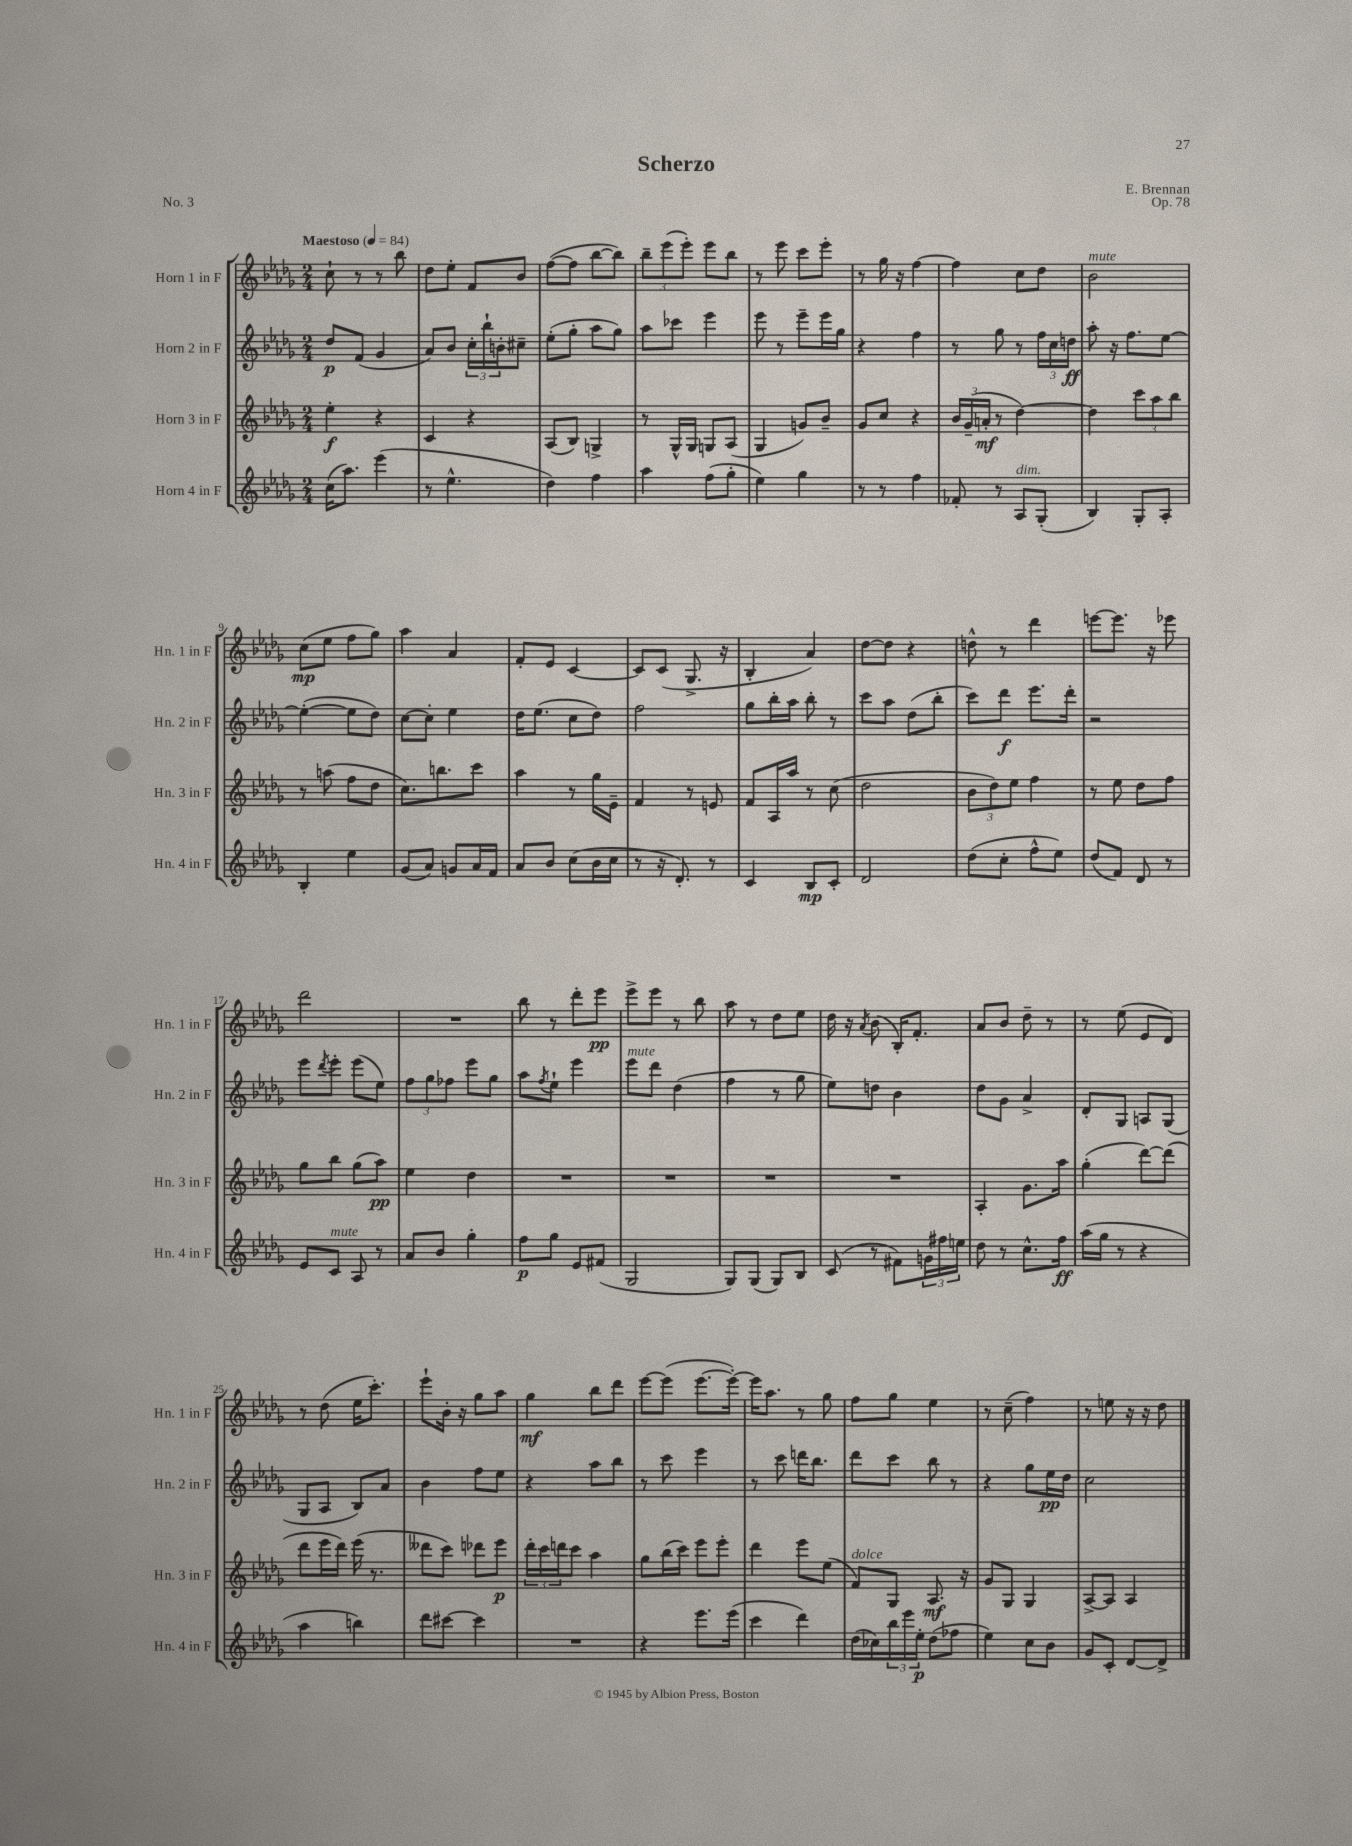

**kern	**kern	**kern	**kern
*staff4	*staff3	*staff2	*staff1
*clefG2	*clefG2	*clefG2	*clefG2
*k[b-e-a-d-g-]	*k[b-e-a-d-g-]	*k[b-e-a-d-g-]	*k[b-e-a-d-g-]
*M2/4	*M2/4	*M2/4	*M2/4
*MM84	*MM84	*MM84	*MM84
(16cc	4ee-'	8dd-	8cc`
8.aa-)	.	.	.
.	.	(8f	8r
(4eee-	4r	4g-	8r
.	.	.	8bb-
=	=	=	=
8r	4c	8a-)	8dd-
4.ee-^^	.	8b-	8ee-'
.	4r	24cc'	8f
.	.	24bb-`	.
.	.	24b'	.
.	.	8cc#~	8b-
=	=	=	=
4dd-)	(8A-	(8ee-'	([8ff
.	8B-)	8gg-'	8ff]
4ff	4G^	8aa-	[8bb-
.	.	8gg-)	8bb-])
=	=	=	=
4aa-	8r	8aa-	12bb-~
.	.	.	(12eee-
.	16G-^^	8ccc-	.
.	.	.	12eee-')
.	16G-	.	.
(8ff	8G	4eee-	8eee-
8gg-'	(8A-	.	8bb-
=	=	=	=
4ee-)	4G-	8eee-	8r
.	.	8r	8eee-
4gg-	8g)	8eee-~	8ccc
.	8b-~	16eee-	8eee-'
.	.	16gg-	.
=	=	=	=
8r	8g-	4r	8r
8r	8cc	.	16gg-
.	.	.	16r
4ff	4r	4ff	[4ff
=	=	=	=
8f-'	24b-	8r	4ff]
.	(24g-~	.	.
.	24a'	.	.
8r	8r	8gg-	.
8A-	[4dd-)	8r	8cc
(8G-'	.	24ff	8dd-
.	.	24cc	.
.	.	24dd	.
=	=	=	=
4B-)	4dd-]	8aa-'	2b-
.	.	16r	.
.	.	8.ff	.
8G-'	12ccc	.	.
.	12aa-	.	.
8A-'	.	[8ee-	.
.	12bb-	.	.
=	=	=	=
4B-'	8r	(4ee-'_	(8cc
.	(8aa	.	8ee-
4ee-	8ff	8ee-]	8ff
.	8dd-	8dd-)	8gg-)
=	=	=	=
(8g-	8.cc)	[8cc	4aa-
8a-)	.	8cc']	.
.	8.bb	.	.
8g	.	4ee-	4a-
16a-	8ccc	.	.
16f	.	.	.
=	=	=	=
8a-	4aa-	16dd-	8f'
.	.	(8.ee-	.
8b-	.	.	8e-
(8cc	8r	8cc	[4c
16b-	16gg-	8dd-)	.
16cc	16e-~	.	.
=	=	=	=
8r	4f	2ff	8c]
16r	.	.	(8c
8.d-')	.	.	.
.	8r	.	8.G-^
8r	8e	.	.
.	.	.	16r
=	=	=	=
4c	8f	8gg-	4B-'
.	16A-	16bb-'	.
.	16aa-	16aa-	.
8B-	8r	8bb-'	4a-)
8c'	(8cc	8r	.
=	=	=	=
2d-	2dd-	8ccc	[8dd-
.	.	8aa-	8dd-]
.	.	(8dd-	4r
.	.	8bb-'	.
=	=	=	=
(8dd-	12b-	8ccc)	8dd^^
.	12dd-)	.	.
8cc'	.	8ddd-	8r
.	12ee-	.	.
8ff^^	4ff	8.eee-	4ddd-
8ee-)	.	.	.
.	.	16ddd-'	.
=	=	=	=
(8dd-	8r	2r	[8eee
8f)	8ee-	.	8.eee]
8d-	8dd-	.	.
.	.	.	16r
8r	8ff	.	8eee-
=	=	=	=
8e-	8gg-	8eee-	2ddd-
.	.	8qddd-	.
8c	8bb-	8eee-'	.
8A-	(8gg-	(8eee-	.
8r	8aa-)	8ee-)	.
=	=	=	=
8a-	4ee-	12ff	2r
.	.	12gg-	.
8b-	.	.	.
.	.	12ff-	.
4gg-'	4dd-	8eee-	.
.	.	8gg-	.
=	=	=	=
8ff	2r	8aa-	8bb-
.	.	8qff	.
8gg-	.	8ee-`	8r
8e-	.	4eee-	8ddd-'
(8f#	.	.	8eee-
=	=	=	=
2G-	2r	8eee-	8eee-^
.	.	8ddd-	8eee-
.	.	(4dd-	8r
.	.	.	8bb-
=	=	=	=
8G-)	2r	4ff	8aa-
(8G-	.	.	8r
8G-)	.	8r	8dd-
8B-	.	8gg-	8ee-
=	=	=	=
(8c	2r	8ee-)	16dd-
.	.	.	16r
.	.	.	8qa-
8r	.	8dd	(8b-
8f#)	.	4b-	16B-')
.	.	.	8.f'
24g	.	.	.
24ff#	.	.	.
24ee	.	.	.
=	=	=	=
8dd-	4A-'	8dd-	8a-
8r	.	8g-	8b-
8.cc^^	8.g-	4a-^	8dd-~
.	.	.	8r
16ff	16aa-	.	.
=	=	=	=
(16aa-	(4gg-'	8d-'	8r
16gg-	.	.	.
8r	.	8G-	(8ee-
4r	[8ddd-)	8A	8e-
.	(8ddd-]	(8G-	8d-)
=	=	=	=
4aa-	8ddd-	8G-	8r
.	16eee-	8A-	(8dd-
.	16ddd-)	.	.
4bb)	(16eee-	8B-)	16ee-
.	8.r	.	8.ccc')
.	.	8a-	.
=	=	=	=
8ddd-	8ddd--	4b-	8eee-`
[8ccc#	8ccc)	.	16b-'
.	.	.	16r
4ccc#]	8ddd-	8ff	8gg-
.	8eee-	8ee-	8aa-
=	=	=	=
2r	24ddd-'	4r	4gg-
.	24ccc	.	.
.	24ddd	.	.
.	8ccc	.	.
.	4aa-	8aa-	8bb-
.	.	8bb-	8ddd-
=	=	=	=
4r	8gg-	8r	[8eee-
.	(16bb-	8ccc	(8eee-]
.	16ccc)	.	.
8.eee-	8eee-	4eee-	[8.eee-
.	8eee-'	.	.
(16eee-	.	.	16eee-'_)
=	=	=	=
4ccc	4ddd-	8r	16eee-]
.	.	.	8.aa-
.	.	8ccc	.
4ddd-)	8eee-	16ddd	8r
.	.	8.bb-	.
.	(8ee-	.	8gg-
=	=	=	=
(16dd-	8f)	8ddd-	8ff
16cc-)	.	.	.
24bb-	8G-	8ccc	8gg-
24eee-	.	.	.
24ee-'	.	.	.
(8dd-	8.A-	8bb-	4ee-
8ff-	.	8r	.
.	16r	.	.
=	=	=	=
4ee-)	8g-	4r	8r
.	8G-	.	(8cc~
8cc	4G-	8gg-	4ff)
8b-	.	16ee-	.
.	.	16dd-	.
=	=	=	=
8g-	[8A-^	2cc	8r
8c'	8A-]	.	8ee
[8d-	4A-	.	16r
.	.	.	16r
8d-^]	.	.	8dd-
==	==	==	==
*-	*-	*-	*-
